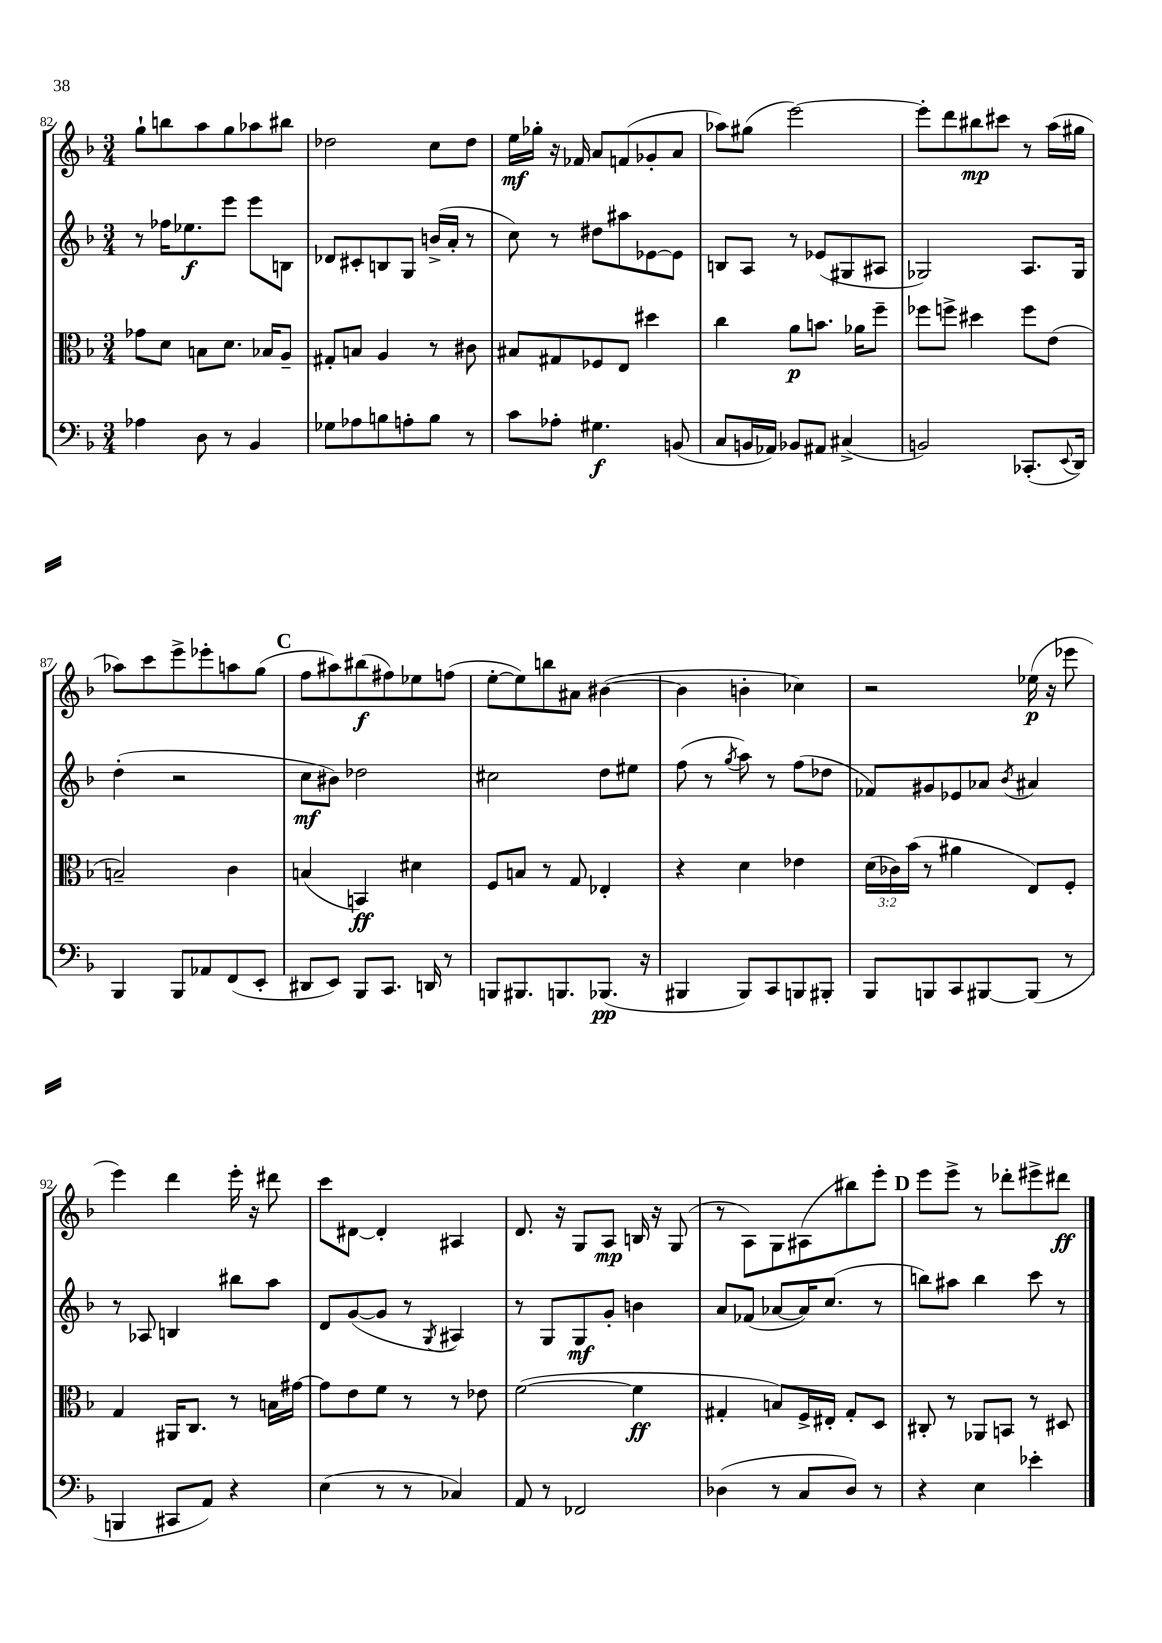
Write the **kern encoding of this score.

**kern	**dynam	**kern	**dynam	**kern	**dynam	**kern	**dynam
*part4	*part4	*part3	*part3	*part2	*part2	*part1	*part1
*staff4	*staff4	*staff3	*staff3	*staff2	*staff2	*staff1	*staff1
*clefF4	*	*clefC3	*	*clefG2	*	*clefG2	*
*k[b-]	*	*k[b-]	*	*k[b-]	*	*k[b-]	*
*M3/4	*	*M3/4	*	*M3/4	*	*M3/4	*
=82	=82	=82	=82	=82	=82	=82	=82
4A-X\	.	8g-X\L	.	8r	.	8gg`\L	.
.	.	8d\J	.	16ff-X\KL	.	8bbn\	.
.	.	.	.	8.ee-X\	f	.	.
8D\	.	8Bn\L	.	.	.	8aa\	.
8r	.	8.d\J	.	8eee\J	.	8gg\	.
4BB-/	.	.	.	8eee\L	.	8aa-X\	.
.	.	16B-X/KL	.	.	.	.	.
.	.	8A~/J	.	8Bn\J	.	8bb#X\J	.
=83	=83	=83	=83	=83	=83	=83	=83
8G-X\L	.	8G#X'/L	.	8d-X/L	.	2dd-X\	.
8A-X\	.	8Bn/J	.	8c#X'/	.	.	.
8Bn\	.	4A/	.	8Bn/	.	.	.
8An'\	.	.	.	8G/J	.	.	.
8B\J	.	8r	.	(16bn^/LL	.	8cc\L	.
.	.	.	.	16a'/JJ	.	.	.
8r	.	8c#X\	.	8r	.	8dd-\J	.
=84	=84	=84	=84	=84	=84	=84	=84
8c\L	.	8B#X/L	.	8cc\)	.	16ee\LL	mf
.	.	.	.	.	.	16gg-X'\JJ	.
8A-X'\J	.	8G#X/	.	8r	.	16r	.
.	.	.	.	.	.	16f-X/	.
4.G#X\	f	8F-X/	.	8dd#X\L	.	8a/L	.
.	.	8E/J	.	8aa#X\	.	(8fn/	.
.	.	4dd#X\	.	[8e-X\	.	8g-X'/	.
(8BBn/	.	.	.	8e-\J]	.	8a/J	.
=85	=85	=85	=85	=85	=85	=85	=85
8C/L	.	4cc\	.	8Bn/L	.	8aa-X\L)	.
16BBn/L	.	.	.	8A/J	.	(8gg#X\J	.
16AA-X/JJ)	.	.	.	.	.	.	.
8BB-X/L	.	8a\L	p	8r	.	[2eee\)	.
8AA#X/J	.	8.bn\J	.	(8e-X/L	.	.	.
(4C#X^/	.	.	.	8G#X/	.	.	.
.	.	16a-X\KL	.	.	.	.	.
.	.	8ff~\J	.	8A#X/J	.	.	.
=86	=86	=86	=86	=86	=86	=86	=86
2BBn/)	.	8ff-X\L	.	2G-X/)	.	8eee'\L]	.
.	.	8ffn^\J	.	.	.	8ddd\	.
.	.	4dd#X\	.	.	.	8bb#X\	mp
.	.	.	.	.	.	8ccc#X\J	.
(8.CC-X'/L	.	8ff\L	.	8.A/L	.	8r	.
.	.	(8e\J	.	.	.	(16aa\LL	.
8qqEE/	.	.	.	.	.	.	.
16DD/Jk)	.	.	.	16G-/Jk	.	16gg#X\JJ	.
!!LO:LB:g=z
=87	=87	=87	=87	=87	=87	=87	=87
4BBB-/	.	2Bn~/)	.	(4dd'\	.	8aa-X\L)	.
.	.	.	.	.	.	8ccc\	.
8BBB-/L	.	.	.	2r	.	8eee^\	.
8AA-X/	.	.	.	.	.	8eee-X'\	.
(8FF/	.	4c\	.	.	.	8aan\	.
8EE'/J	.	.	.	.	.	(8gg\J	.
!!LO:REH:place=s1:t=C
=88	=88	=88	=88	=88	=88	=88	=88
8DD#X/L	.	(4Bn/	.	8cc\L	mf	8ff\L	.
8EE/J)	.	.	.	8b#X\J)	.	8aa#X\)	.
8BBB-/L	.	4BBn/)	ff	2dd-X\	.	(8bb#X\	f
8.CC/J	.	.	.	.	.	8ff#X\)	.
.	.	4d#X\	.	.	.	8ee-X\	.
16DDn/	.	.	.	.	.	.	.
8r	.	.	.	.	.	(8ffn\J	.
=89	=89	=89	=89	=89	=89	=89	=89
8BBBn/L	.	8F/L	.	2cc#X\	.	[8ee'\L	.
8.BBB#X/	.	8Bn/J	.	.	.	8ee\])	.
.	.	8r	.	.	.	8bbn\	.
8.BBBn/	.	.	.	.	.	.	.
.	.	8G/	.	.	.	8a#X\J	.
(8.BBB-X/J	pp	4E-X'/	.	8dd\L	.	([4b#X\	.
.	.	.	.	8ee#X\J	.	.	.
16r	.	.	.	.	.	.	.
=90	=90	=90	=90	=90	=90	=90	=90
4BBB#X/	.	4r	.	(8ff\	.	4b#\]	.
.	.	.	.	8r	.	.	.
.	.	.	.	8qgg/	.	.	.
8BBB#/L)	.	4d\	.	8aa\)	.	4bn'\	.
8CC/	.	.	.	8r	.	.	.
8BBBn/	.	4e-X\	.	(8ff\L	.	4cc-X\)	.
8BBB#X'/J	.	.	.	8dd-X\J	.	.	.
=91	=91	=91	=91	=91	=91	=91	=91
8BBB-/L	.	(24d\LL	.	8f-X/L)	.	2r	.
.	.	24c-X\)	.	.	.	.	.
.	.	(24b-\JJ	.	.	.	.	.
8BBBn/	.	8r	.	8g#X/	.	.	.
8CC/	.	4a#X\	.	8e-X/	.	.	.
[8BBB#X/	.	.	.	8a-X/J	.	.	.
.	.	.	.	8qb-/	.	.	.
(8BBB#/J]	.	8E/L)	.	4a#X/	.	(16ee-X\	p
.	.	.	.	.	.	16r	.
8r	.	8F'/J	.	.	.	8eee-X\	.
!!LO:LB:g=z
=92	=92	=92	=92	=92	=92	=92	=92
4BBBn/	.	4G/	.	8r	.	4eee\)	.
.	.	.	.	8A-X/	.	.	.
8CC#X/L	.	16AA#X/KL	.	4Bn/	.	4ddd\	.
.	.	8.C/J	.	.	.	.	.
8AA/J)	.	.	.	.	.	.	.
4r	.	8r	.	8bb#X\L	.	16eee'\	.
.	.	.	.	.	.	16r	.
.	.	16Bn\LL	.	8aa\J	.	8ddd#X\	.
.	.	[16g#X\JJ	.	.	.	.	.
=93	=93	=93	=93	=93	=93	=93	=93
(4E\	.	8g#\L]	.	8d/L	.	8ccc\L	.
.	.	8e\	.	([8g/	.	[8d#X\J	.
8r	.	8f\J	.	8g/J]	.	4d#'/]	.
8r	.	8r	.	8r	.	.	.
.	.	.	.	8qG/	.	.	.
4C-X/)	.	8r	.	4A#X/)	.	4A#X/	.
.	.	8e-X\	.	.	.	.	.
=94	=94	=94	=94	=94	=94	=94	=94
8AA/	.	([2f\	.	8r	.	8.d/	.
8r	.	.	.	8G/L	.	.	.
.	.	.	.	.	.	16r	.
2FF-X/	.	.	.	8G/	mf	8G/L	.
.	.	.	.	8g'/J	.	8A/J	mp
.	.	4f\]	ff	4bn\	.	16Bn/	.
.	.	.	.	.	.	16r	.
.	.	.	.	.	.	(8G/	.
=95	=95	=95	=95	=95	=95	=95	=95
(4D-X\	.	4G#X'/	.	8a/L	.	8r	.
.	.	.	.	(8f-X/J	.	8A\L)	.
8r	.	8Bn/L)	.	[8a-X/L	.	8G\	.
8C/L	.	16F^/L	.	16a-/K])	.	(8A#X\	.
.	.	16E#X'/JJ	.	(8.cc/J	.	.	.
8D-/J)	.	8G#'/L	.	.	.	8bb#X\)	.
8r	.	8D/J	.	8r	.	8eee'\J	.
!!LO:REH:place=s1:t=D
=96	=96	=96	=96	=96	=96	=96	=96
4r	.	8C#X'/	.	8bbn\L)	.	8eee\L	.
.	.	8r	.	8aa#X\J	.	8eee^\J	.
4E\	.	8AA-X/L	.	4bb\	.	8r	.
.	.	8BBn/J	.	.	.	8ddd-X'\L	.
4e-X'\	.	8r	.	8ccc\	.	8eee#X^\	.
.	.	8D#X/	.	8r	.	8ddd#X\J	ff
==	==	==	==	==	==	==	==
*-	*-	*-	*-	*-	*-	*-	*-
